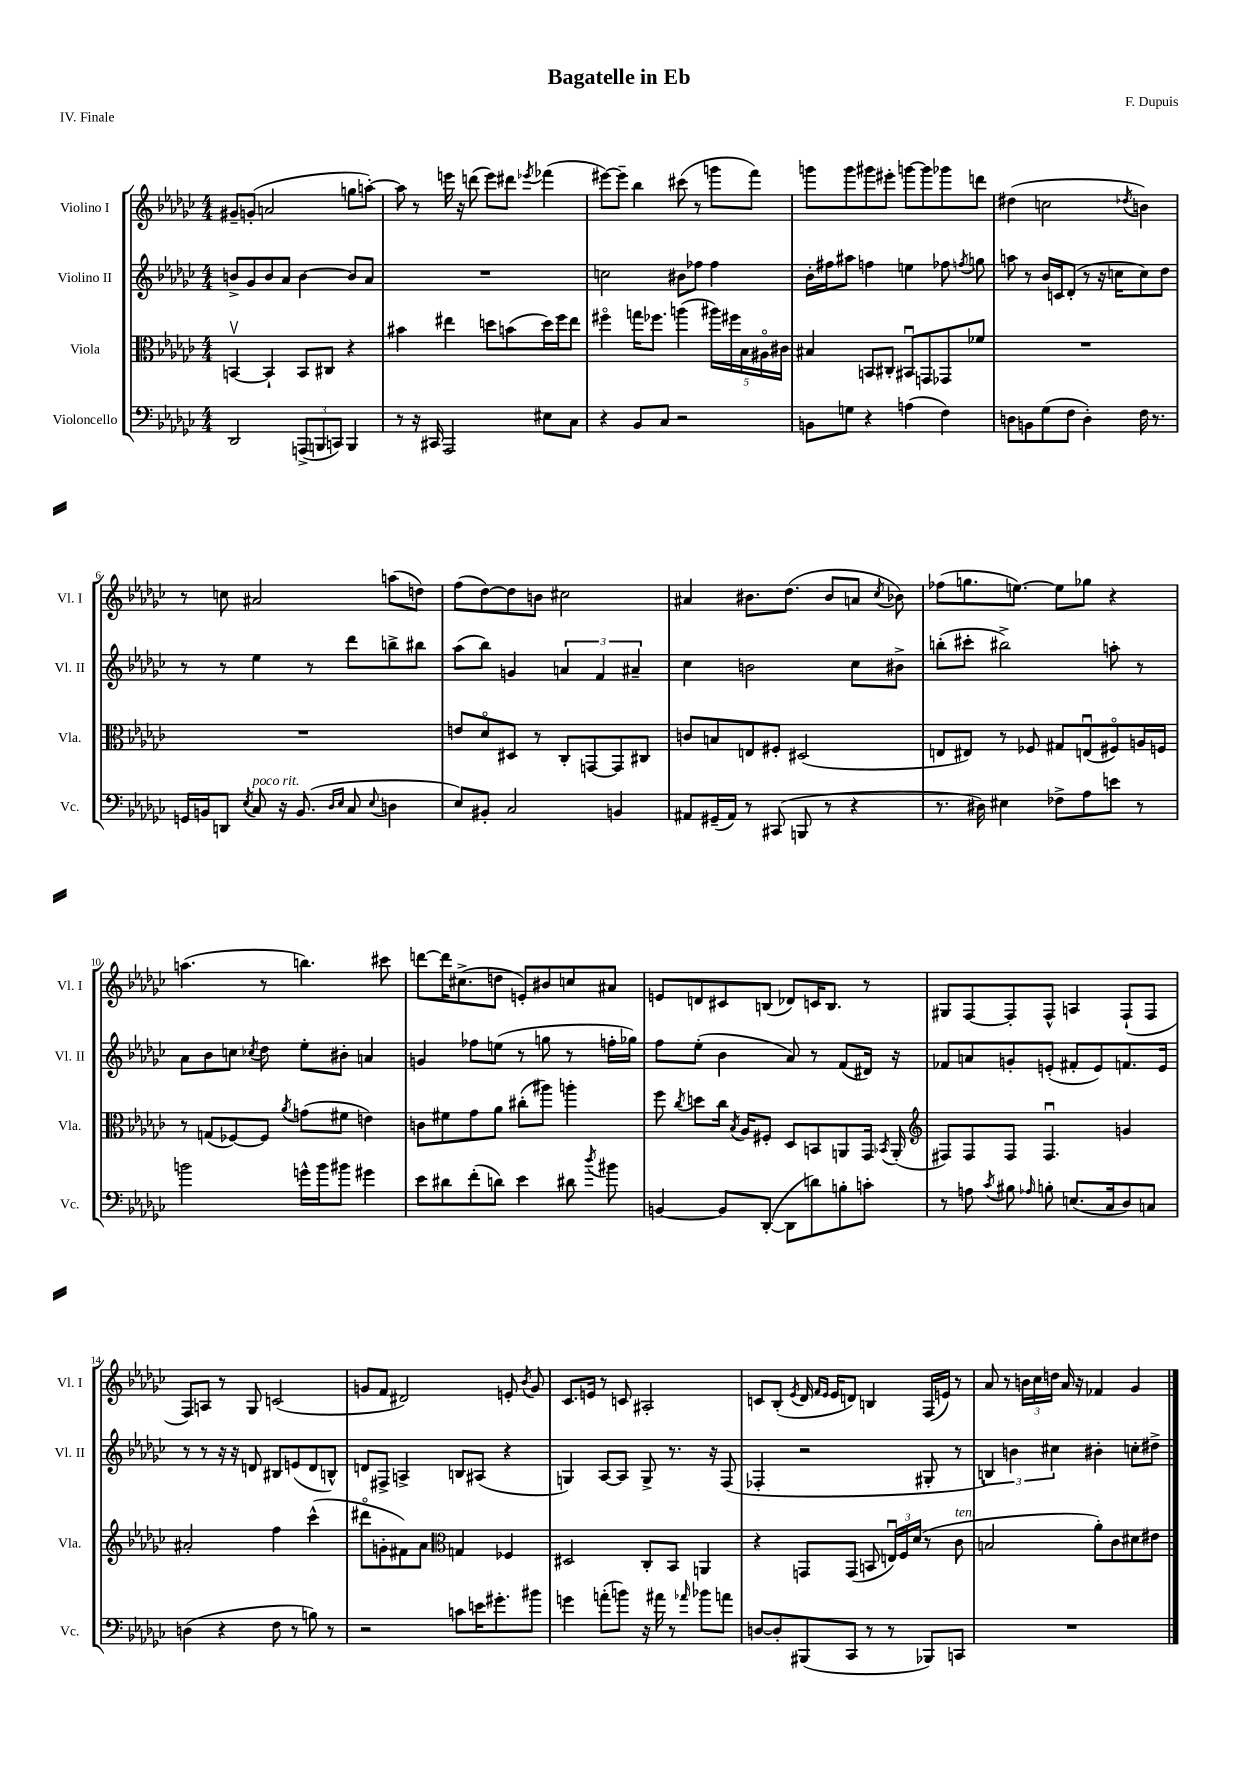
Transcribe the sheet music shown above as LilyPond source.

\header { title = "Bagatelle in Eb" composer = "F. Dupuis" piece = "IV. Finale" }
<<
\new StaffGroup <<
\new Staff = "s0" \with { instrumentName = "Violino I" shortInstrumentName = "Vl. I" } {
    \clef treble \key ges \major \numericTimeSignature \time 4/4
    \autoBeamOff gis'8[-- g'8]-.( a'2 g''8[ a''8]~-.) |
    a''8 r8 e'''16 r16 d'''8( e'''8[) dis'''8] \acciaccatura { ees'''8 } fes'''4( |
    eis'''8[~) eis'''8]-- bes''4 cis'''8( r8 g'''8[ f'''8]) |
    g'''8[ g'''8 gis'''8 eis'''8]-. g'''8[~ g'''8 ges'''8 d'''8] |
    dis''4( c''2 \acciaccatura { des''8 } b'4) |
    r8 c''8 ais'2 a''8[( d''8]) |
    f''8[( des''8~) des''8 b'8] cis''2 |
    ais'4 bis'8.[ des''8.]( bis'8[ a'8] \acciaccatura { ces''8 } bes'8) |
    fes''8[( g''8. e''8.]~) e''8[ ges''8] r4 |
    a''4.( r8 b''4.) cis'''8 |
    d'''8[~ d'''16 cis''8.->( d''8] e'8[-.) bis'8 c''8 ais'8] |
    e'8[ d'8 cis'8 b8]( des'8[) c'16 b8.] r8 |
    gis8[ f8~ f8-. f8]-^ a4 f8[-!( f8] |
    f8[) a8] r8 ges8 c'2( |
    g'8[ f'8] dis'2) e'8-. \acciaccatura { bes'8 } g'8 |
    ces'8.[ e'16] r8 c'8 ais2-. |
    c'8[ bes8]-.( \acciaccatura { ees'8 } des'16 \grace { f'16[ ees'16] } ees'16[ d'8]) b4 f16[( e'16]) r8 |
    aes'8 r8 \tuplet 3/2 { b'16[ ces''16 d''16] } aes'16 r16 fes'4 ges'4 \bar "|." |
}
\new Staff = "s1" \with { instrumentName = "Violino II" shortInstrumentName = "Vl. II" } {
    \clef treble \key ges \major \numericTimeSignature \time 4/4
    \autoBeamOff b'8[-> ges'8 b'8 aes'8] b'4~ b'8[ aes'8] |
    R1 |
    c''2 bis'8[ fes''8] fes''4 |
    bes'16[-. fis''16 ais''8] f''4 e''4 fes''8 \acciaccatura { f''8 } g''8 |
    a''8 r8 bes'16[ c'16 des'8]-.( r8 r16 c''16[ c''8) des''8] |
    r8 r8 ees''4 r8 des'''8[ b''8-> bis''8] |
    aes''8[( bes''8]) g'4 \tuplet 3/2 { a'4 f'4 ais'4-- } |
    ces''4 b'2 ces''8[ bis'8]-> |
    b''8[-.( cis'''8]-. bis''2->) a''8-. r8 |
    aes'8[ bes'8 c''8] \acciaccatura { ces''8 } des''8 ees''8[-. bis'8]-. a'4 |
    g'4 fes''8[ e''8]( r8 g''8 r8 f''16[-. ges''16]) |
    f''8[ ees''8]-.( bes'4 aes'8) r8 f'8[( dis'16]) r16 |
    fes'8[ a'8 g'8-. e'8]-.( fis'8[-. e'8) f'8. e'16] |
    r8 r8 r16 r16 d'8 bis8[ e'8( d'8 b8]-^) |
    d'8[ fis8]-> a4-> b8[ ais8]( r4 |
    g4) aes8[~ aes8] g8-> r8. r16 f8( |
    fes4-. r2 gis8-. r8 |
    \tuplet 3/2 { b4) b'4 cis''4 } bis'4-. c''8[-. dis''8]-> \bar "|." |
}
\new Staff = "s2" \with { instrumentName = "Viola" shortInstrumentName = "Vla." } {
    \clef alto \key ges \major \numericTimeSignature \time 4/4
    \autoBeamOff b,4~\upbow b,4-! b,8[ cis8] r4 |
    bis'4 eis''4 d''8[ b'8( d''16) f''16 eis''8] |
    fis''4\flageolet g''16[ fes''8.] a''4( \tuplet 5/4 { ais''16[) fis''16 bes16 ais16\flageolet cis'16] } |
    bis4 b,8[ cis8]-. bis,8[\downbow g,8 ges,8 fes'8] |
    R1 |
    R1 |
    e'8[ des'8\flageolet dis8] r8 ces8[-. g,8~ g,8 cis8] |
    c'8[ b8 e8 fis8]-. dis2( |
    e8[ eis8]) r8 fes8 gis8[ e8\downbow( fis8\flageolet) a16 f16] |
    r8 g8[( fes8~) fes8] \acciaccatura { aes'8 } g'8[( fis'8] e'4) |
    c'8[ fis'8 ges'8 aes'8] cis''8[-.( ais''8]) a''4-. |
    f''8 \acciaccatura { ces''8 } d''8[ ces''16] \acciaccatura { bes8 } aes16[ fis8]-. des8[ b,8 a,8 ges,16] \acciaccatura { bes,8 } a,16-.( |
    \clef treble fis8[) fis8 fis8] fis4.\downbow g'4 |
    ais'2-. f''4 ces'''4-^( |
    dis'''8[\flageolet g'8-. fis'8) aes'8] \clef alto g4 fes4 |
    dis2 ces8[-. bes,8] a,4 |
    r4 g,8[ g,8]( b,8 \tuplet 3/2 { e16[\downbow) f16 des'16]( } r8 ces'8^\markup { \italic "ten." } |
    b2 aes'8[-.) ces'8 dis'8 eis'8] \bar "|." |
}
\new Staff = "s3" \with { instrumentName = "Violoncello" shortInstrumentName = "Vc." } {
    \clef bass \key ges \major \numericTimeSignature \time 4/4
    \autoBeamOff des,2 \tuplet 3/2 { a,,8[->( b,,8 c,8]) } b,,4 |
    r8 r16 cis,16 aes,,2 eis8[ ces8] |
    r4 bes,8[ ces8] r2 |
    b,8[ g8] r4 a4( f4) |
    d8[ b,8 ges8( f8] d4-.) f16 r8. |
    g,16[ b,16 d,8] \acciaccatura { ees8 } ces8^\markup { \italic "poco rit." } r16 b,8.( \grace { des16[ ees16] } ces8 \appoggiatura { ees8 } d4 |
    ees8[) bis,8]-. ces2 b,4 |
    ais,8[ gis,16--( ais,16]) r8 cis,8( b,,8 r8 r4 |
    r8. dis16) eis4 fes8[-> aes8 e'8] r8 |
    b'2 g'16[-^ b'16 bis'8] gis'4 |
    ees'8[ dis'8 f'8-.( d'8]) ees'4 dis'8 \acciaccatura { des''8 } bis'8 |
    b,4~ b,8[ des,8]~-.( des,8[ d'8) b8-. c'8]-. |
    r8 a8 \acciaccatura { ces'8 } bis8 \grace { aes16 } b8-. e8.[( ces16 des8) c8] |
    d4( r4 f8 r8 b8) r8 |
    r2 c'8[ e'16 gis'8.-. bis'8] |
    g'4 a'8[-.( b'8]) r16 ais'16 r8 \grace { aes'16 } bes'8[ a'8] |
    d8[~ d8-. bis,,8( ces,8] r8 r8 bes,,8[) c,8] |
    R1 \bar "|." |
}
>>
>>
